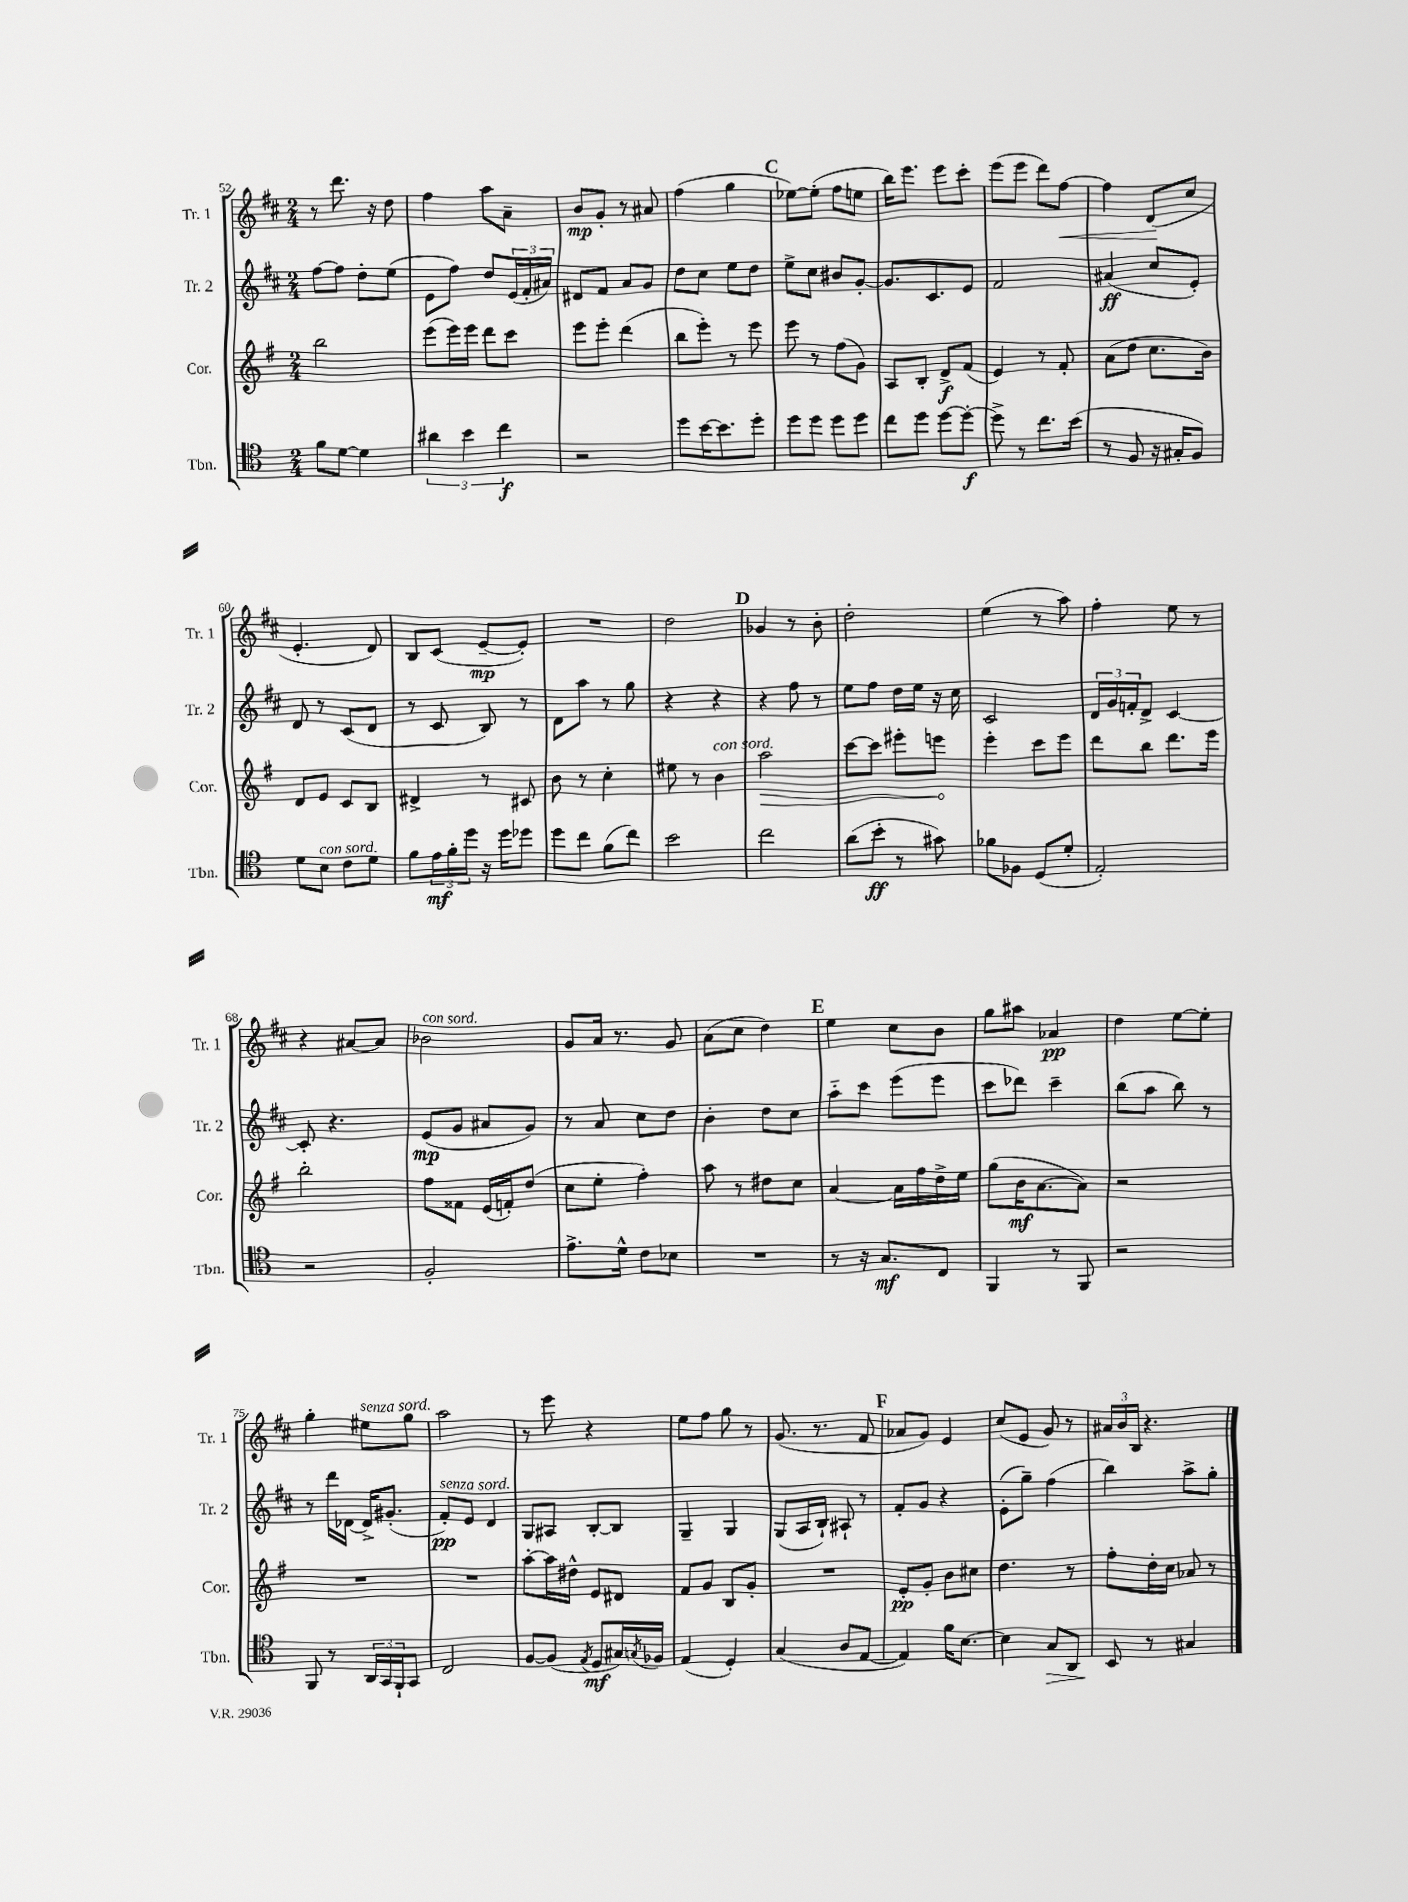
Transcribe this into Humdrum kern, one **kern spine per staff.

**kern	**dynam	**kern	**dynam	**kern	**dynam	**kern	**dynam
*part4	*part4	*part3	*part3	*part2	*part2	*part1	*part1
*staff4	*staff4	*staff3	*staff3	*staff2	*staff2	*staff1	*staff1
*I"Tbn.	*	*I"Cor.	*	*I"Tr. 2	*	*I"Tr. 1	*
*I'Tbn.	*	*I'Cor.	*	*I'Tr. 2	*	*I'Tr. 1	*
*clefC4	*	*clefG2	*	*clefG2	*	*clefG2	*
*k[]	*	*k[f#]	*	*k[f#c#]	*	*k[f#c#]	*
*M2/4	*	*M2/4	*	*M2/4	*	*M2/4	*
=52	=52	=52	=52	=52	=52	=52	=52
8f\L	.	2bb\	.	[8ff#\L	.	8r	.
[8d\J	.	.	.	8ff#\J]	.	8.ddd\	.
4d\]	.	.	.	8dd'\L	.	.	.
.	.	.	.	.	.	16r	.
.	.	.	.	(8ee\J	.	8dd\	.
=53	=53	=53	=53	=53	=53	=53	=53
6a#X\	.	(8eee\L	.	8e\L	.	4ff#\	.
.	.	16eee\L)	.	8ff#\J)	.	.	.
6b\	.	.	.	.	.	.	.
.	.	16eee\JJ	.	.	.	.	.
.	.	8ddd\L	.	8dd/L	.	8aa\L	.
6cc\	f	.	.	.	.	.	.
.	.	8ccc\J	.	(24e/L	.	8a~\J	.
.	.	.	.	24f#'/	.	.	.
.	.	.	.	24a#X/JJ)	.	.	.
=54	=54	=54	=54	=54	=54	=54	=54
2r	.	8eee\L	.	8d#X/L	.	8b/L	mp
.	.	8eee'\J	.	8f#/J	.	8g'/J	.
.	.	(4ddd\	.	8a/L	.	8r	.
.	.	.	.	8g/J	.	8a#X/	.
=55	=55	=55	=55	=55	=55	=55	=55
8dd\L	.	8bb\L	.	8dd\L	.	(4ff#\	.
[16b\K	.	8eee'\J)	.	8cc#\J	.	.	.
8.b\]	.	.	.	.	.	.	.
.	.	8r	.	8ee\L	.	4gg\	.
8dd'\J	.	8eee\	.	8dd\J	.	.	.
!!LO:REH:place=s1:t=C
=56	=56	=56	=56	=56	=56	=56	=56
8dd\L	.	8eee\	.	8ee^\L	.	[8ee-X\L)	.
8dd\J	.	8r	.	8cc#\J	.	(8ee-'\J]	.
8dd\L	.	(8ff#\L	.	8b#X/L	.	8ff#\L	.
8dd\J	.	8g\J)	.	[8g'/J	.	8een\J	.
=57	=57	=57	=57	=57	=57	=57	=57
8cc\L	.	8A/L	.	8.g/L]	.	16bb\KL)	.
.	.	.	.	.	.	8.eee\J	.
8dd\J	.	8B'/J	.	.	.	.	.
.	.	.	.	8.c#/	.	.	.
[8dd\L	.	8d^/L	f	.	.	8eee\L	.
8dd'\J_	f	(8f#/J	.	8e/J	.	8ccc#'\J	.
=58	=58	=58	=58	=58	=58	=58	=58
8dd^\]	.	4e/)	.	2f#/	.	(8eee\L	.
8r	.	.	.	.	.	8eee\J	.
8.cc\L	.	8r	.	.	.	8ddd\L)	.
!	!	!	!	!	!	!	!LO:HP:b
.	.	8f#'/	.	.	.	[8ff#\J	<
(16b\Jk	.	.	.	.	.	.	.
=59	=59	=59	=59	=59	=59	=59	=59
8r	.	(8a\L	.	(4a#X/	ff	4ff#\]	.
8F/	.	8dd\J	.	.	.	.	.
16r	.	8.cc\L	.	8cc#/L	.	(8d/L	.
16G#X'/KL	.	.	.	.	.	.	.
8F/J)	.	.	.	8e'/J)	.	8cc#/J	[
.	.	16b\Jk)	.	.	.	.	.
!!LO:LB:g=z
=60	=60	=60	=60	=60	=60	=60	=60
8d\L	.	8d/L	.	8d/	.	4.e'/	.
!LO:TX:a:i:t=con sord.	!	!	!	!	!	!	!
8B\J	.	8e/J	.	8r	.	.	.
8c\L	.	8c/L	.	(8c#/L	.	.	.
8d\J	.	8B/J	.	8d/J	.	8d/)	.
=61	=61	=61	=61	=61	=61	=61	=61
8f\L	.	4d#X^/	.	8r	.	8B/L	.
24e\L	mf	.	.	8c#/	.	(8c#/J	.
24f'\	.	.	.	.	.	.	.
24dd\JJ	.	.	.	.	.	.	.
16r	.	8r	.	8B/)	.	[8e~/L	mp
16dd\KL	.	.	.	.	.	.	.
8dd-X\J	.	8c#X/	.	8r	.	8e'/J])	.
=62	=62	=62	=62	=62	=62	=62	=62
8dd\L	.	8b\	.	8d\L	.	2r	.
8cc\J	.	8r	.	8aa\J	.	.	.
(8f\L	.	4cc'\	.	8r	.	.	.
8cc\J)	.	.	.	8gg\	.	.	.
=63	=63	=63	=63	=63	=63	=63	=63
2b\	.	8ee#X\	.	4r	.	2dd\	.
.	.	8r	.	.	.	.	.
!	!	!LO:TX:a:i:t=con sord.	!	!	!	!	!
.	.	4b\	.	4r	.	.	.
!!LO:REH:place=s1:t=D
=64	=64	=64	=64	=64	=64	=64	=64
!	!	!	!LO:HP:b	!	!	!	!
2cc\	.	2aa\	>	4r	.	4g-X/	.
.	.	.	.	8ff#\	.	8r	.
.	.	.	.	8r	.	8b'\	.
=65	=65	=65	=65	=65	=65	=65	=65
(8a\L	.	[8ccc\L	.	8ee\L	.	2dd'\	.
8b'\J	ff	8ccc\J]	.	8ff#\J	.	.	.
8r	.	8eee#X'\L	.	16dd\LL	.	.	.
.	.	.	.	16ee\JJ	.	.	.
8g#X\)	.	8eeen\J	.	16r	.	.	.
.	.	.	.	16cc#\	.	.	.
.	.	.	]	.	.	.	.
=66	=66	=66	=66	=66	=66	=66	=66
8f-X\L	.	4eee'\	.	2c#/	.	(4ee\	.
8F-X\J	.	.	.	.	.	.	.
(8D/L	.	8ccc\L	.	.	.	8r	.
8d'/J	.	8eee\J	.	.	.	8aa\)	.
=67	=67	=67	=67	=67	=67	=67	=67
2E'/)	.	8ddd\L	.	24d/LL	.	4ff#'\	.
.	.	.	.	24g/	.	.	.
.	.	.	.	24fn'/J	.	.	.
.	.	8bb\J	.	8d^/J	.	.	.
.	.	8.ddd\L	.	[4c#/	.	8ee\	.
.	.	.	.	.	.	8r	.
.	.	16eee\Jk	.	.	.	.	.
!!LO:LB:g=z
=68	=68	=68	=68	=68	=68	=68	=68
2r	.	2bb'\	.	8c#'/]	.	4r	.
.	.	.	.	4.r	.	.	.
.	.	.	.	.	.	[8a#X/L	.
.	.	.	.	.	.	8a#/J]	.
=69	=69	=69	=69	=69	=69	=69	=69
!	!	!	!	!	!	!LO:TX:a:i:t=con sord.	!
2F'/	.	8ff#\L	.	(8e/L	mp	2b-X\	.
.	.	8f##X\J	.	8g/J	.	.	.
.	.	(16e/LL	.	8a#X/L	.	.	.
.	.	16fn'/J)	.	.	.	.	.
.	.	(8dd/J	.	8g/J)	.	.	.
=70	=70	=70	=70	=70	=70	=70	=70
8.e^\L	.	8cc\L	.	8r	.	8g/L	.
.	.	8ee'\J	.	8a/	.	16a/Jk	.
16d^^\Jk	.	.	.	.	.	8.r	.
8c\L	.	4ff#'\)	.	8cc#\L	.	.	.
8B-X\J	.	.	.	8dd\J	.	8g/	.
=71	=71	=71	=71	=71	=71	=71	=71
2r	.	8aa\	.	4b'\	.	(8a\L	.
.	.	8r	.	.	.	8cc#\J	.
.	.	8dd#X\L	.	8dd\L	.	4dd\)	.
.	.	8cc\J	.	8cc#\J	.	.	.
!!LO:REH:place=s1:t=E
=72	=72	=72	=72	=72	=72	=72	=72
8r	.	[4a/	.	8aa\L	.	4ee\	.
16r	.	.	.	8ccc#\J	.	.	.
8.G/L	mf	.	.	.	.	.	.
.	.	16a\LL]	.	(8eee\L	.	8cc#\L	.
.	.	16ff#\	.	.	.	.	.
8C/J	.	16dd^\	.	8eee\J	.	8b\J	.
.	.	16ee\JJ	.	.	.	.	.
=73	=73	=73	=73	=73	=73	=73	=73
4FF/	.	(8gg\L	.	8ccc#\L	.	8gg\L	.
.	.	16b\K	mf	8ddd-X\J)	.	8aa#X\J	.
.	.	[8.a\	.	.	.	.	.
8r	.	.	.	4ccc#~\	.	4a-X/	pp
8FF/	.	8a\J])	.	.	.	.	.
=74	=74	=74	=74	=74	=74	=74	=74
2r	.	2r	.	(8bb\L	.	4dd\	.
.	.	.	.	8aa\J	.	.	.
.	.	.	.	8bb\)	.	[8ee\L	.
.	.	.	.	8r	.	8ee'\J]	.
!!LO:LB:g=z
=75	=75	=75	=75	=75	=75	=75	=75
8FF/	.	2r	.	8r	.	4gg'\	.
8r	.	.	.	16ddd\LL	.	.	.
.	.	.	.	[16d-X\JJ	.	.	.
!	!	!	!	!	!	!LO:TX:a:i:t=senza sord.	!
24AA/LL	.	.	.	16d-^/KL]	.	8ee#X\L	.
24GG/	.	.	.	.	.	.	.
.	.	.	.	(8.g#X'/J	.	.	.
24FF`/J	.	.	.	.	.	.	.
8GG/J	.	.	.	.	.	8gg\J	.
=76	=76	=76	=76	=76	=76	=76	=76
!	!	!	!	!LO:TX:a:i:t=senza sord.	!	!	!
2C/	.	2r	.	8f#'/L)	pp	2aa\	.
.	.	.	.	8e/J	.	.	.
.	.	.	.	4d/	.	.	.
=77	=77	=77	=77	=77	=77	=77	=77
[8F/L	.	[8aa'\L	.	8G/L	.	8r	.
(8F/J]	.	16aa\L]	.	8A#X/J	.	8eee\	.
.	.	16dd#X^^\JJ	.	.	.	.	.
8qE/	.	.	.	.	.	.	.
8D/L	mf	8e/L	.	[8B'/L	.	4r	.
16G#X/L)	.	8d#X/J	.	8B/J]	.	.	.
8qGn/	.	.	.	.	.	.	.
16F-X/JJ	.	.	.	.	.	.	.
=78	=78	=78	=78	=78	=78	=78	=78
(4E/	.	8f#/L	.	4G~/	.	8ee\L	.
.	.	8g/J	.	.	.	8ff#\J	.
4D'/)	.	8B/L	.	4G/	.	8gg\	.
.	.	8g'/J	.	.	.	8r	.
=79	=79	=79	=79	=79	=79	=79	=79
(4G/	.	2r	.	(8G/L	.	(8.g/	.
.	.	.	.	16A/L	.	.	.
.	.	.	.	16B`/JJ)	.	8.r	.
8A/L	.	.	.	8A#X`/	.	.	.
[8E/J	.	.	.	8r	.	8f#/	.
!!LO:REH:place=s1:t=F
=80	=80	=80	=80	=80	=80	=80	=80
4E/])	.	8e'/L	pp	8f#'/L	.	8a-X/L	.
.	.	8g'/J	.	8g/J	.	8g/J)	.
16f\KL	.	8b\L	.	4r	.	4e/	.
[8.B\J	.	.	.	.	.	.	.
.	.	8cc#X\J	.	.	.	.	.
=81	=81	=81	=81	=81	=81	=81	=81
4B\]	.	4.dd\	.	(8e'\L	.	(8cc#/L	.
.	.	.	.	8gg~\J)	.	8e/J	.
!	!LO:HP:b	!	!	!	!	!	!
8G/L	>	.	.	(4ff#\	.	8g/)	.
8AA/J	.	8r	.	.	.	8r	.
=82	=82	=82	=82	=82	=82	=82	=82
8BB/	.	8ff#'\L	.	4bb\)	.	24a#X/LL	.
.	.	.	.	.	.	24b/	.
.	.	.	.	.	.	24B/JJ	.
8r	]	16dd'\L	.	.	.	4.r	.
.	.	16cc\JJ	.	.	.	.	.
4G#X/	.	8a-X/	.	8aa^\L	.	.	.
.	.	8r	.	8gg'\J	.	.	.
==	==	==	==	==	==	==	==
*-	*-	*-	*-	*-	*-	*-	*-
